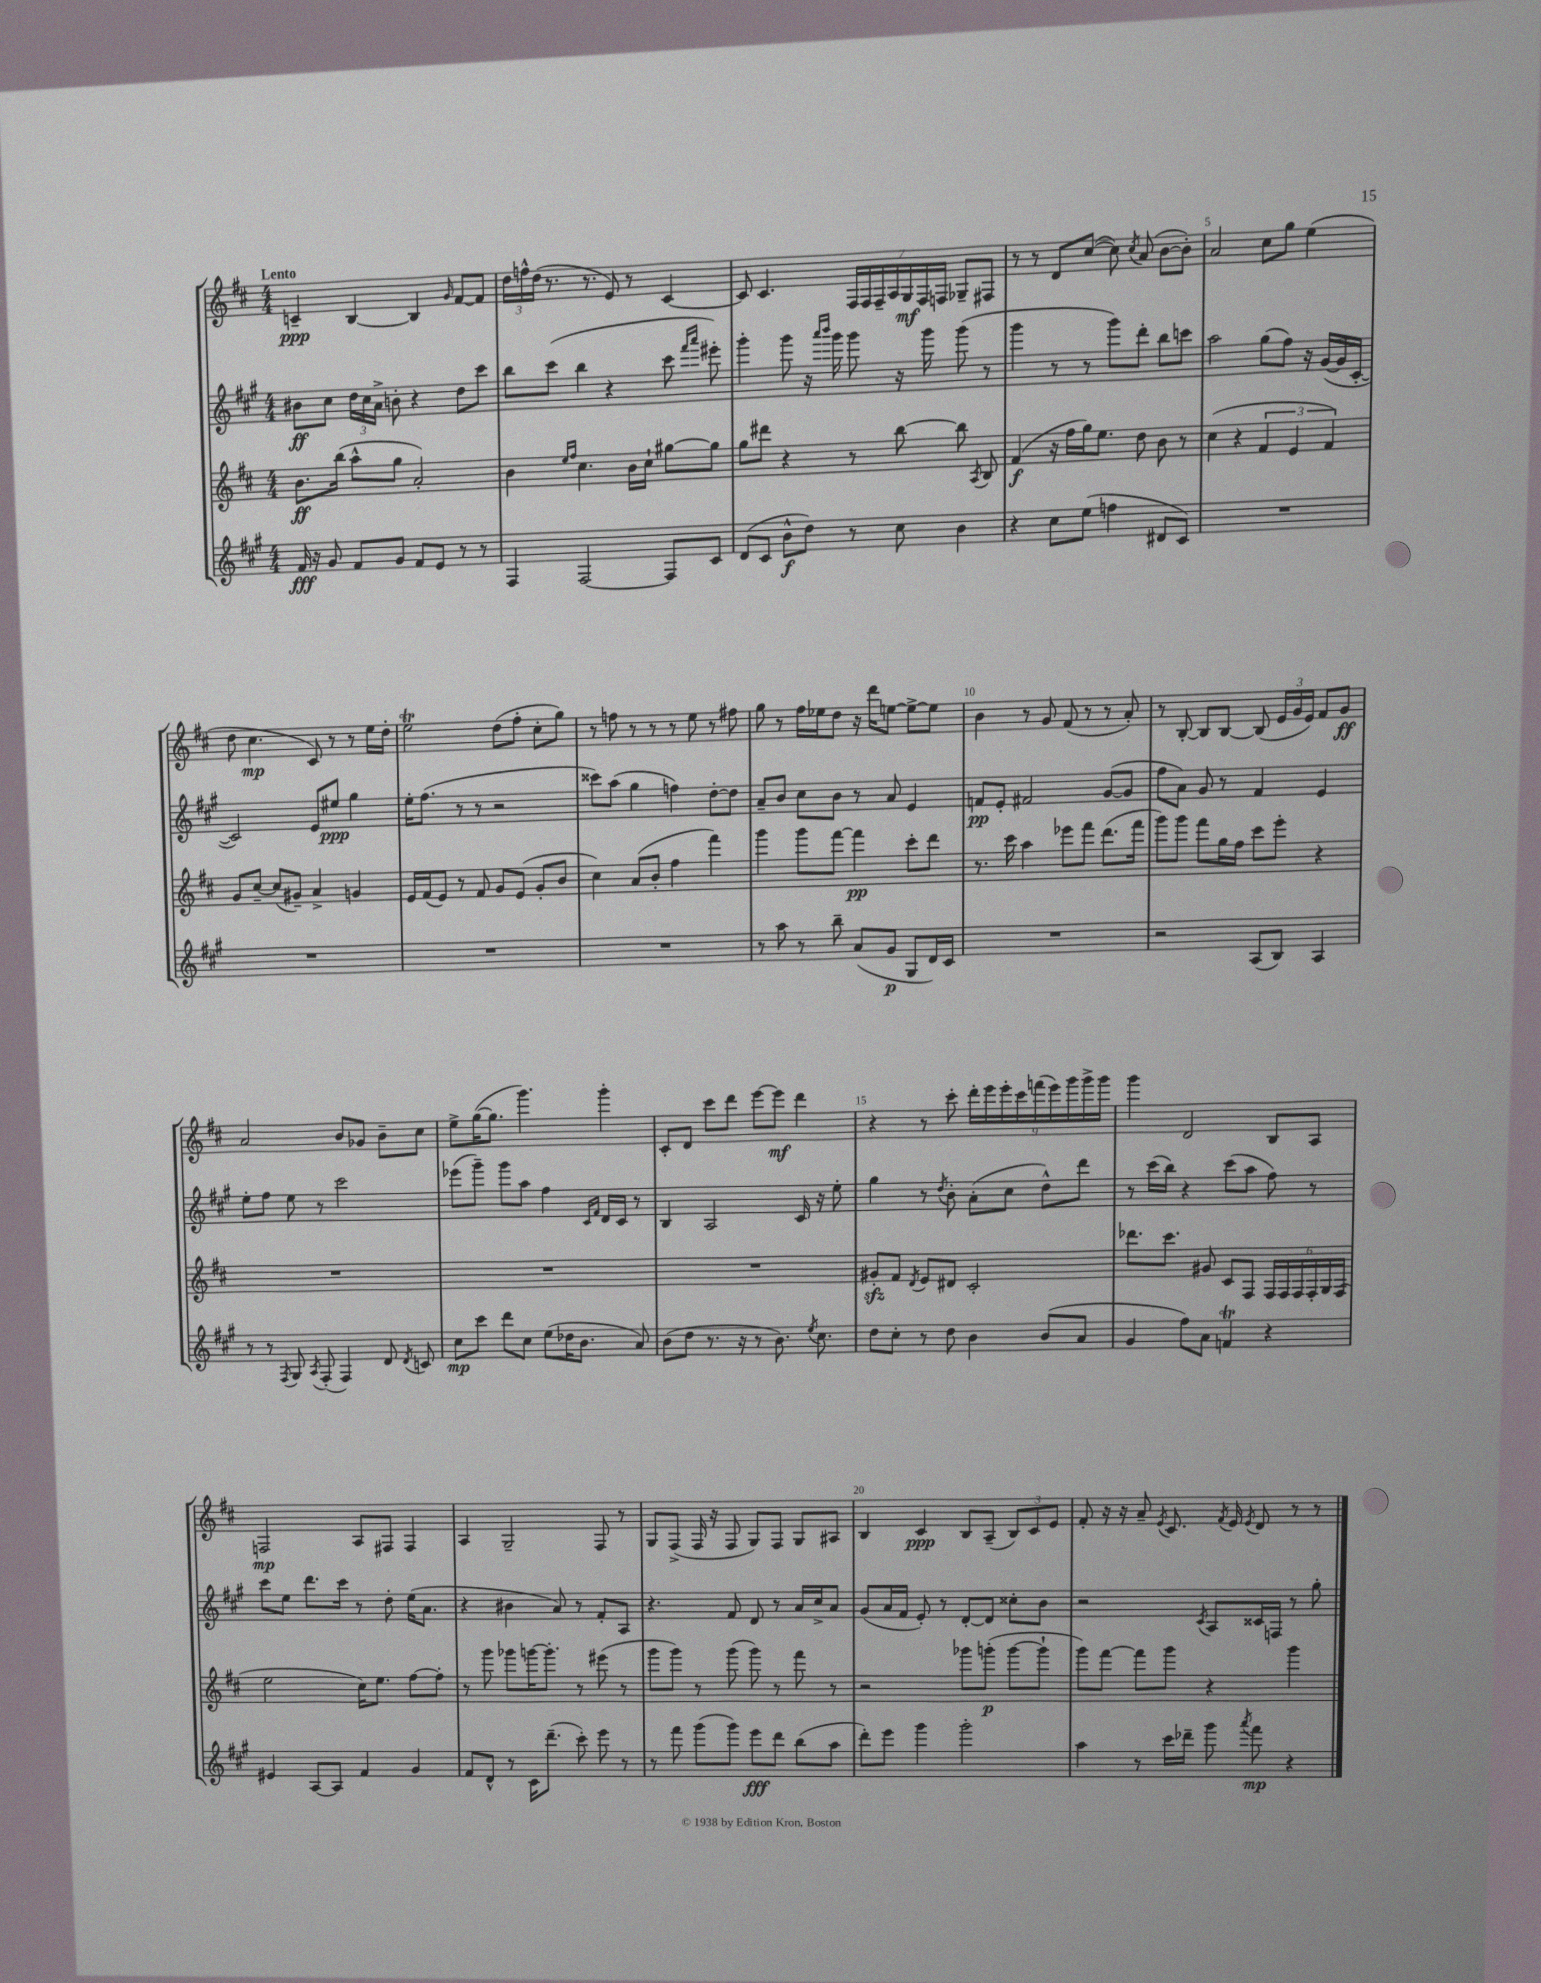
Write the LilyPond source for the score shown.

<<
\new StaffGroup <<
\new Staff = "s0" {
    \clef treble \key d \major \numericTimeSignature \time 4/4 \tempo "Lento"
    \autoBeamOff c'4--\ppp b4~ b4 \grace { g'16 } fis'8[~ fis'8] |
    \tuplet 3/2 { d''16[ f''16-^ d''16]( } r8. r8. e'8) r8 cis'4~ |
    cis'8 cis'4. \tuplet 7/4 { fis16[ fis16 fis16-- a16 g16\mf fis16 f16] } ges8[-- fis8] |
    r8 r8 d'8[ cis''8]~( cis''8) \acciaccatura { cis''8 } a'8( b'8[~ b'8]-.) |
    a'2 cis''8[ g''8] e''4( |
    d''8 cis''4.\mp cis'8) r8 r8 e''16[ d''16]-. |
    e''2\trill d''8[( fis''8]-. cis''8[-. g''8]) |
    r8 f''8 r8 r8 r8 e''8 r8 fis''8 |
    g''8 r8 fis''16[ ees''16 d''8] r16 d'''16[ e''8]~ e''8[~-> e''8] |
    b'4 r8 g'8 fis'8( r8 r8 a'8-.) |
    r8 b8~-. b8[ b8]~ b8( \tuplet 3/2 { e'16[ g'16 e'16]) } fis'8[ g'8]\ff |
    a'2 b'8[ ges'8] b'8[-- cis''8] |
    e''8[-> g''16~( g''8.] g'''4.) g'''4-. |
    cis'8[-. d'8] cis'''8[ d'''8] e'''8[~ e'''8]\mf d'''4 |
    r4 r8 cis'''8-. \tuplet 9/8 { d'''16[-. e'''16 e'''16-. cis'''16 f'''16( e'''16) g'''16 g'''16-> g'''16] } |
    g'''4 d'2 b8[ a8] |
    f2\mp a8[ fis8] fis4 |
    a4 g2-- fis8 r8 |
    g8[ fis8]->( fis16 r16 fis8 g8[) fis8] g8[ ais8] |
    b4 cis'4\ppp b8[ a8]--( \tuplet 3/2 { b8[) cis'8 e'8] } |
    fis'8-. r16 r16 a'8-- \acciaccatura { e'8 } cis'8. \acciaccatura { fis'8 } e'16 \acciaccatura { e'8 } d'8 r8 r8 \bar "|." |
}
\new Staff = "s1" {
    \clef treble \key a \major \numericTimeSignature \time 4/4
    \autoBeamOff bis'8[\ff cis''8] \tuplet 3/2 { d''16[ cis''16 a'16]-> } b'8-. r4 d''8[ cis'''8] |
    b''8[ cis'''8]( b''4 r4 cis'''8 \grace { fis'''16[ a'''16] } eis'''8-.) |
    gis'''4-. gis'''8 r16 \grace { a'''16[ b'''16] } gis'''16 gis'''8 r16 gis'''16 gis'''8( r8 |
    gis'''4 r8 r8 gis'''8[) d'''8]-. b''8[ c'''8] |
    a''2 gis''8[( fis''8]) r16 gis'16[~( gis'16 cis'16]~-. |
    cis'2) e'8[ eis''8]\ppp gis''4 |
    e''16[-. fis''8.]( r8 r8 r2 |
    cisis'''8[) a''8]( gis''4 f''4) d''8[~-. d''8] |
    a'8[-- b'8] cis''8[ b'8] r8 a'8 e'4 |
    f'8[\pp e'8]-. fis'2 gis'8[~( gis'8] |
    fis''8[ a'8]) gis'8 r8 fis'4 e'4 |
    e''8[-. fis''8] e''8 r8 cis'''2 |
    ees'''8[( gis'''8]--) gis'''8[ a''8] fis''4 \grace { cis'16[ fis'16] } d'16[ cis'16] r8 |
    b4 a2 cis'16 r16 e''8-. |
    gis''4 r8 \acciaccatura { d''8 } b'8-. a'8[-.( cis''8] d''8[-^) d'''8] |
    r8 cis'''16[( b''16]) r4 cis'''8[( a''8] fis''8) r8 |
    cis'''8[ e''8] d'''8.[ cis'''16] r8 d''8-. e''16[( a'8.] |
    r4 bis'4 a'8) r8 fis'8[-. a8] |
    r4. fis'8 d'8 r8 a'16[ cis''16-> a'8] |
    gis'8[( a'16 fis'16] e'8-.) r8 d'8[~-. d'8] cisis''8[-. b'8] |
    r2 \acciaccatura { cis'8 } a8[ cisis'16 f16] r8 gis''8-. \bar "|." |
}
\new Staff = "s2" {
    \clef treble \key d \major \numericTimeSignature \time 4/4
    \autoBeamOff b'8.[\ff b''16]( a''8[-^ g''8] a'2-.) |
    b'4 \grace { e''16[ fis''16] } cis''4. b'16[ cis''16]-! gis''8[~ gis''8] |
    g''8[ dis'''8] r4 r8 b''8~ b''8 \acciaccatura { a8 } b8 |
    fis'4\f( r16 fis''16[ g''16) e''8.] d''8 b'8 r8 |
    cis''4( r4 \tuplet 3/2 { fis'4 e'4 fis'4) } |
    g'8[ cis''8]~-- cis''8[( gis'8]--) a'4-> g'4 |
    e'16[ fis'16( e'8]) r8 fis'8 g'8[ e'8]( g'8[-. b'8] |
    cis''4) a'8[( b'8]-. fis''4 fis'''4) |
    g'''4 g'''8[ fis'''8]~ fis'''4\pp cis'''8[-. d'''8] |
    r8. cis'''16 a''4 ees'''8[ fis'''8] d'''8.[( fis'''16] |
    g'''8[) g'''8] fis'''8[ g''16 fis''16] cis'''8[ e'''8]-. r4 |
    R1 |
    R1 |
    R1 |
    gis'8[-.\sfz fis'8] \acciaccatura { d'8 } e'8[ dis'8] cis'2-. |
    des'''8.[ cis'''8.] gis'8 cis'8[ fis8] \tuplet 6/4 { fis16[ fis16 fis16 fis16-. g16 fis16]( } |
    e''2 cis''16[) e''8.] fis''8[~ fis''8]-. |
    r8 g'''8 ges'''8[ g'''16~ g'''8.]-. r8 eis'''8( r8 |
    g'''8[ g'''8]) r8 g'''8( g'''8) r8 fis'''8 r8 |
    r2 ges'''8[ g'''8]-.\p( g'''8[~ g'''8]-! |
    g'''8[) fis'''8]~ fis'''8[ g'''8] r4 g'''4 \bar "|." |
}
\new Staff = "s3" {
    \clef treble \key a \major \numericTimeSignature \time 4/4
    \autoBeamOff fis'16\fff r16 gis'8 fis'8[ gis'8] fis'8[ e'8] r8 r8 |
    fis4 fis2~ fis8[ cis'8] |
    d'8[( cis'8] b'8[-^\f d''8]) r8 cis''8 b'4 |
    r4 cis''8[ e''8]( f''4 dis'8[ cis'8]) |
    R1 |
    R1 |
    R1 |
    R1 |
    r8 a''8 r8 b''8-- a'8[( gis'8]\p gis8[ d'16) cis'16] |
    R1 |
    r2 a8[( b8]) a4 |
    r8 r8 \acciaccatura { fis8 } gis8 \acciaccatura { a8 } fis8-.( fis4) d'8 \acciaccatura { d'8 } c'8 |
    cis''8[\mp cis'''8] d'''8[ cis''8] e''8[( des''16 b'8.] a'8) |
    b'8[( d''8] r8. r16 r8 b'8.) \acciaccatura { e''8 } cis''8. |
    d''8[ cis''8]-. r8 d''8 b'4 b'8[( a'8] |
    gis'4 fis''8[) a'8] f'4\trill r4 |
    eis'4 a8[~ a8] fis'4 gis'4 |
    fis'8[ d'8]-^ r8 cis'16[ d'''8.]--( cis'''8-.) e'''8 r8 |
    r8 fis'''8 gis'''8[( gis'''8]) e'''8[\fff d'''8] b''8[( a''8] |
    d'''8[-.) e'''8] gis'''4 gis'''2-. |
    a''4 r8 cis'''16[ des'''16]-- gis'''8 \acciaccatura { a'''8 } fis'''8\mp r4 \bar "|." |
}
>>
>>
\layout { \context { \Score \override BarNumber.break-visibility = ##(#f #t #t) barNumberVisibility = #(every-nth-bar-number-visible 5) } }
